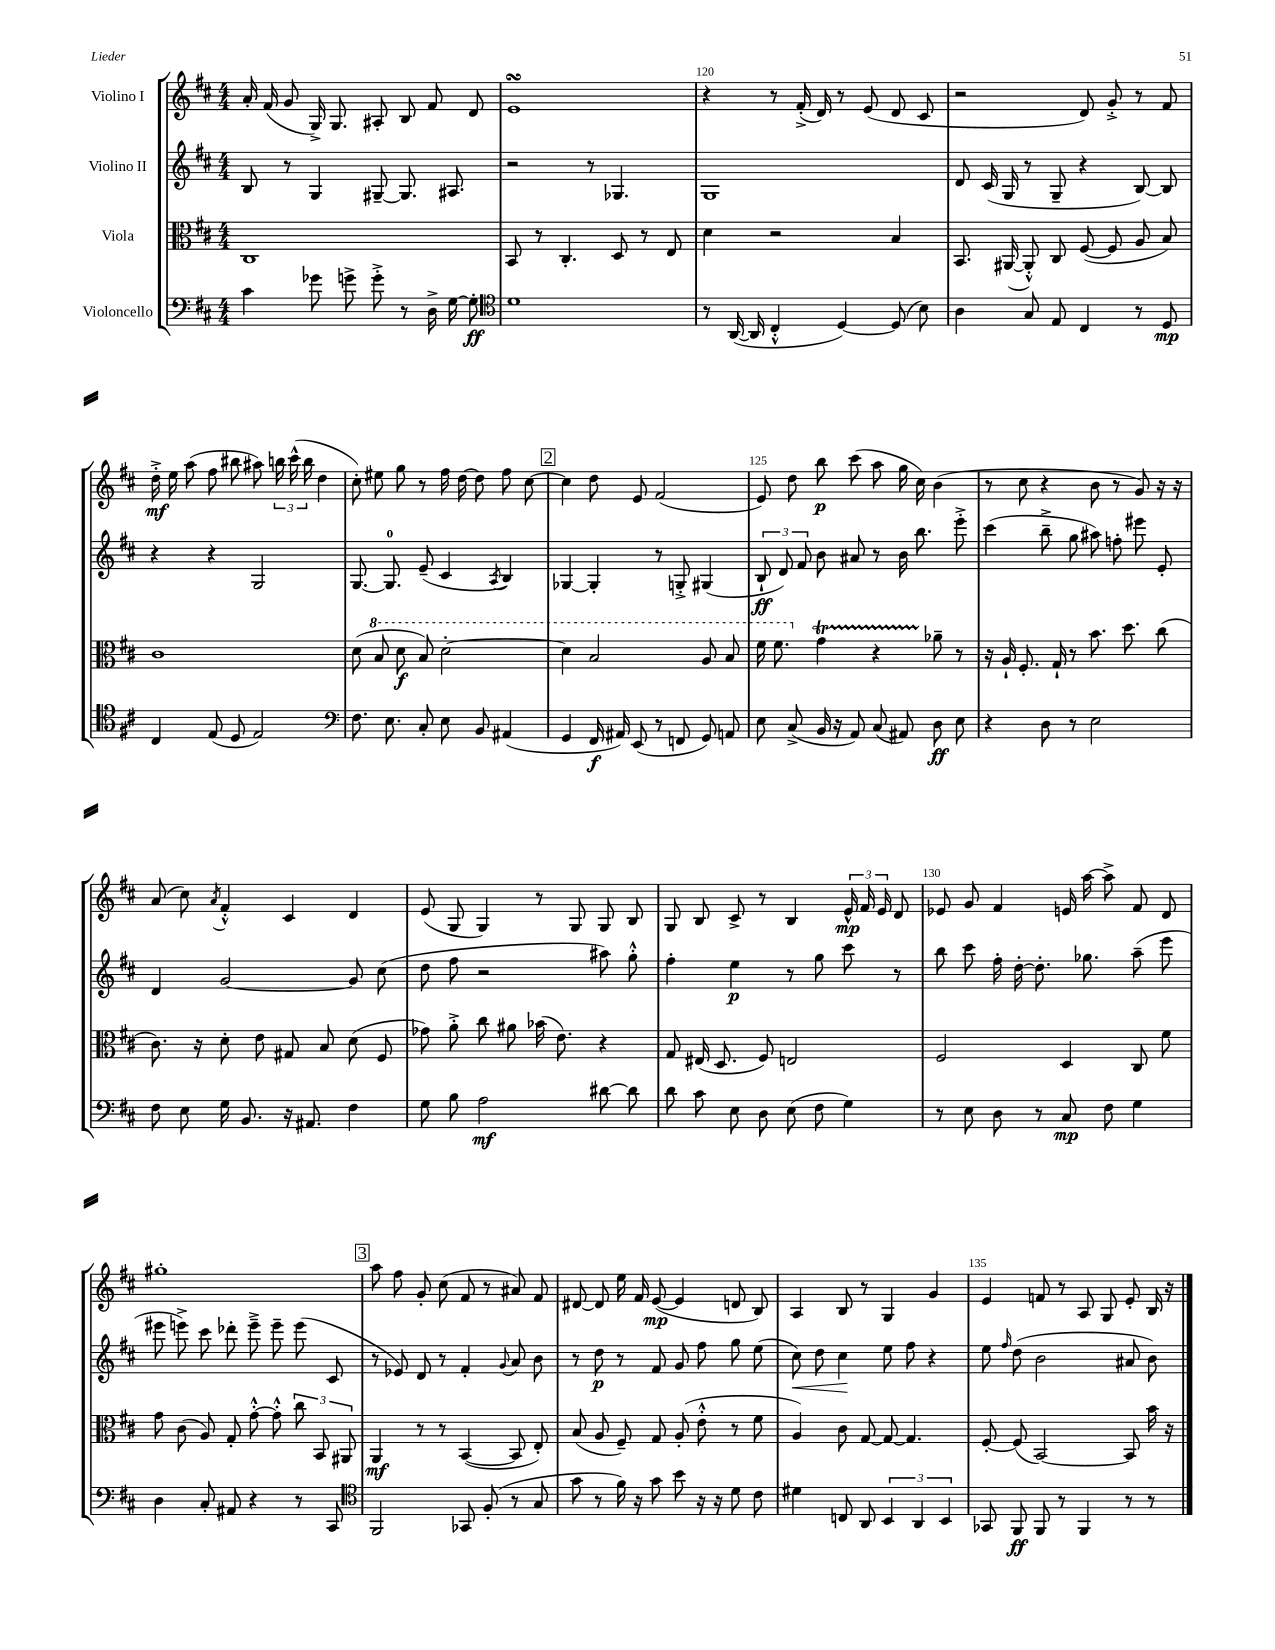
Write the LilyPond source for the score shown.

<<
\new StaffGroup <<
\new Staff = "s0" \with { instrumentName = "Violino I" } {
    \clef treble \key d \major \numericTimeSignature \time 4/4
    \autoBeamOff a'16-. fis'16( g'8 g16->) g8. ais8-. b8 fis'8 d'8 |
    e'1\turn |
    r4 r8 fis'16-.->( d'16) r8 e'8( d'8 cis'8 |
    r2 d'8) g'8-.-> r8 fis'8 |
    d''16-.->\mf e''16 a''8( fis''8 bis''8 ais''8) \tuplet 3/2 { b''16 cis'''16-^( b''16 } d''4 |
    cis''8-.) eis''8 g''8 r8 fis''16 d''16~ d''8 fis''8 cis''8~ |
    \mark \markup { \box "2" } cis''4 d''8 e'8 fis'2( |
    e'8) d''8 b''8\p cis'''8( a''8 g''16 cis''16) b'4( |
    r8 cis''8 r4 b'8 r8 g'8) r16 r16 |
    a'8( cis''8) \acciaccatura { a'8 } fis'4-.-^ cis'4 d'4 |
    e'8( g8 g4) r8 g8 g8 b8 |
    g8 b8 cis'8-> r8 b4 \tuplet 3/2 { e'16-^\mp fis'16 e'16 } d'8 |
    ees'8 g'8 fis'4 e'16 a''16~ a''8-> fis'8 d'8 |
    gis''1-. |
    \mark \markup { \box "3" } a''8 fis''8 g'8-. cis''8( fis'8 r8 ais'8) fis'8 |
    dis'8~ dis'8 e''16 fis'16 e'8~\mp( e'4 d'8 b8) |
    a4 b8 r8 g4 g'4 |
    e'4 f'8 r8 a8 g8 e'8-. b16 r16 \bar "|." |
}
\new Staff = "s1" \with { instrumentName = "Violino II" } {
    \clef treble \key d \major \numericTimeSignature \time 4/4
    \autoBeamOff b8 r8 g4 gis8~-- gis8. ais8. |
    r2 r8 ges4. |
    g1 |
    d'8 cis'16( g16 r8 g8-- r4 b8~) b8 |
    r4 r4 g2 |
    g8.~ g8.-0 e'8--( cis'4 \acciaccatura { a8 } b4) |
    \mark \markup { \box "2" } ges4~ ges4-. r8 g8-.-> gis4( |
    \tuplet 3/2 { b8-!\ff d'8) fis'8 } b'8 ais'8 r8 b'16 b''8. e'''8-.-> |
    cis'''4( b''8---> g''8 ais''8) f''8-. eis'''8 e'8-. |
    d'4 g'2~ g'8 cis''8( |
    d''8 fis''8 r2 ais''8) g''8-.-^ |
    fis''4-. e''4\p r8 g''8 cis'''8 r8 |
    b''8 cis'''8 fis''16-. d''16~-. d''8.-. ges''8. a''8--( e'''8 |
    eis'''8 e'''8->) cis'''8 des'''8-. e'''8---> e'''8-- e'''8( cis'8 |
    \mark \markup { \box "3" } r8 ees'8) d'8 r8 fis'4-. \appoggiatura { g'8 } a'8 b'8 |
    r8 d''8\p r8 fis'8 g'8 fis''8 g''8 e''8( |
    cis''8\<) d''8 cis''4\! e''8 fis''8 r4 |
    e''8 \grace { fis''16 } d''8( b'2 ais'8 b'8) \bar "|." |
}
\new Staff = "s2" \with { instrumentName = "Viola" } {
    \clef alto \key d \major \numericTimeSignature \time 4/4
    \autoBeamOff cis1 |
    b,8 r8 cis4.-. d8 r8 e8 |
    d'4 r2 b4 |
    b,8. ais,16~( ais,8-.-^) cis8 fis8~( fis8 a8 b8) |
    cis'1 |
    d'8( \ottava #1 b'8 d''8\f b'8) d''2~-. |
    \mark \markup { \box "2" } d''4 b'2 a'8 b'8 |
    fis''16 fis''8. \ottava #0 g'4\startTrillSpan r4 aes'8--\stopTrillSpan r8 |
    r16 a16-! fis8.-. g16-! r8 b'8. d''8. cis''8( |
    cis'8.) r16 d'8-. e'8 gis8 b8 d'8( fis8 |
    ges'8) a'8-.-> cis''8 ais'8 bes'16( e'8.) r4 |
    g8 eis16( d8. fis8) e2 |
    fis2 d4 cis8 fis'8 |
    g'8 cis'8( a8) g8-. g'8~-.-^ g'8-.-^ \tuplet 3/2 { cis''8 b,8 ais,8 } |
    \mark \markup { \box "3" } a,4\mf r8 r8 b,4~( b,8 e8-.) |
    b8( a8 fis8--) g8 a8-.( e'8-.-^ r8 fis'8 |
    a4) cis'8 g8~ g8~ g4. |
    fis8~-. fis8( b,2~) b,8 b'16 r16 \bar "|." |
}
\new Staff = "s3" \with { instrumentName = "Violoncello" } {
    \clef bass \key d \major \numericTimeSignature \time 4/4
    \autoBeamOff cis'4 ges'8 g'8-> g'8-.-> r8 d16-> g16~ g8-.\ff |
    \clef tenor d'1 |
    r8 a,16~( a,16 cis4-.-^ d4~) d8( b8) |
    a4 g8 e8 cis4 r8 d8\mp |
    cis4 e8( d8 e2) |
    \clef bass fis8. e8. cis8-. e8 b,8 ais,4( |
    \mark \markup { \box "2" } g,4 fis,16\f ais,16) e,8( r8 f,8 g,8) a,8 |
    e8 cis8->( b,16 r16 a,8) cis8( ais,8) d8\ff e8 |
    r4 d8 r8 e2 |
    fis8 e8 g16 b,8. r16 ais,8. fis4 |
    g8 b8 a2\mf dis'8~ dis'8 |
    d'8 cis'8 e8 d8 e8( fis8 g4) |
    r8 e8 d8 r8 cis8\mp fis8 g4 |
    d4 cis8-. ais,8 r4 r8 cis,8 |
    \mark \markup { \box "3" } \clef tenor fis,2 ges,8 fis8-.( r8 g8 |
    g'8 r8 fis'16) r16 g'8 b'8 r16 r16 d'8 cis'8 |
    dis'4 c8 a,8 \tuplet 3/2 { b,4 a,4 b,4 } |
    ges,8 fis,8\ff fis,8 r8 fis,4 r8 r8 \bar "|." |
}
>>
>>
\layout { \context { \Score currentBarNumber = #118 \override BarNumber.break-visibility = ##(#f #t #t) barNumberVisibility = #(every-nth-bar-number-visible 5) } }
